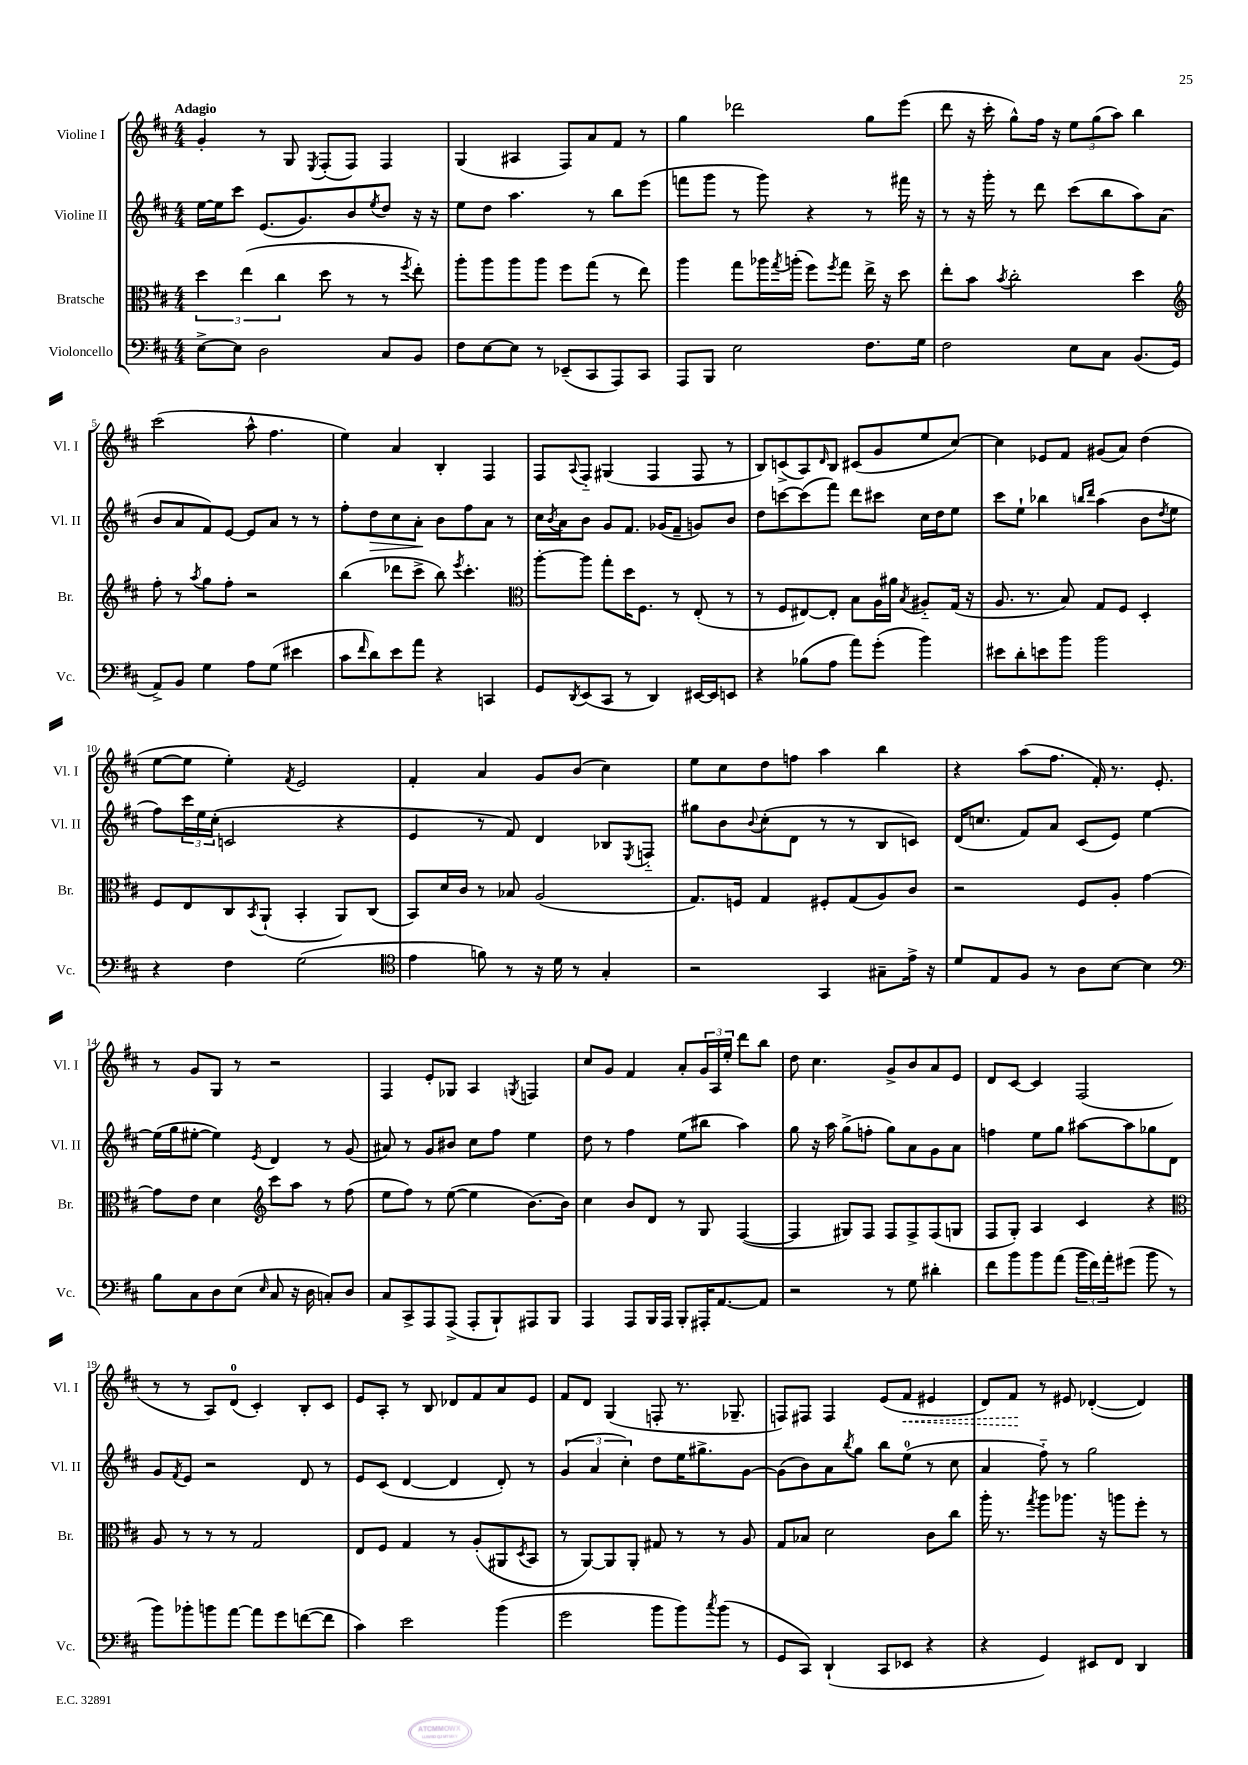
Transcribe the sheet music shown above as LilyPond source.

<<
\new StaffGroup <<
\new Staff = "s0" \with { instrumentName = "Violine I" shortInstrumentName = "Vl. I" } {
    \clef treble \key d \major \numericTimeSignature \time 4/4 \tempo "Adagio"
    g'4-. r8 g8 \acciaccatura { e8 } fis8-.( fis8) fis4 |
    g4( ais4 fis8) a'8 fis'8 r8 |
    g''4 des'''2 g''8 e'''8( |
    d'''8 r16 cis'''16-. g''8-^) fis''16 r16 \tuplet 3/2 { e''8 g''8( a''8) } b''4 |
    cis'''2( a''8-^ fis''4. |
    e''4) a'4 b4-. fis4 |
    fis8 \appoggiatura { a8 } fis8-_ gis4( fis4 fis8 r8 |
    b8) c'8->( a8) \grace { d'16 } b8 cis'8( g'8 e''8 cis''8~) |
    cis''4 ees'8 fis'8 gis'8( a'8) d''4( |
    e''8~ e''8 e''4-.) \acciaccatura { fis'8 } e'2 |
    fis'4-. a'4 g'8 b'8( cis''4) |
    e''8 cis''8 d''8 f''8 a''4 b''4 |
    r4 a''8( fis''8. fis'16-.) r8. e'8.-. |
    r8 g'8 g8 r8 r2 |
    fis4 e'8-. ges8 a4 \acciaccatura { g8 } f4 |
    cis''8 g'8 fis'4 a'8-. \tuplet 3/2 { g'16 a16 e''16-. } d'''8 b''8 |
    d''8 cis''4. g'8-> b'8 a'8 e'8 |
    d'8 cis'8~ cis'4 fis2( |
    r8 r8 a8) d'8-0( cis'4-.) b8-. cis'8 |
    e'8 a8-. r8 b8 des'8 fis'8 a'8 e'8 |
    fis'8 d'8 g4( f8-. r8. ges8.-- |
    f8) fis8 fis4 e'8( \once \override Hairpin.style = #'dashed-line fis'8\< eis'4 |
    d'8) fis'8\! r8 eis'8 des'4~-.( des'4) \bar "|." |
}
\new Staff = "s1" \with { instrumentName = "Violine II" shortInstrumentName = "Vl. II" } {
    \clef treble \key d \major \numericTimeSignature \time 4/4
    e''16~ e''16 cis'''8 e'8.( g'8.) b'8 \acciaccatura { e''8 } d''8 r16 r16 |
    e''8 d''8 a''4. r8 b''8 e'''8( |
    f'''8 g'''8 r8 g'''8) r4 r8 fis'''16 r16 |
    r8 r16 g'''16-. r8 d'''8 cis'''8( b''8 a''8) a'8( |
    b'8 a'8 fis'8) e'8~ e'8 a'8 r8 r8 |
    fis''8-. d''8\> cis''8 a'8-.\! b'8 fis''8 a'8 r8 |
    cis''16 \acciaccatura { b'8 } a'16 b'8 g'8 fis'8. ges'16( fis'8-- g'8) b'8 |
    d''8 c'''8~ c'''8( fis'''8) d'''8 cis'''8 cis''16 d''16 e''8 |
    cis'''8 e''8-! bes''4 \grace { b''16 d'''16 } a''4( b'8 \acciaccatura { d''8 } e''8 |
    fis''8) \tuplet 3/2 { cis'''16 e''16 cis''16-.( } c'2 r4 |
    e'4 r8 fis'8) d'4 bes8 \acciaccatura { e8 } f8-_ |
    gis''8 b'8 \appoggiatura { b'8 } cis''8-.( d'8 r8 r8 b8 c'8) |
    d'16( c''8. fis'8) a'8 cis'8( e'8) e''4~ |
    e''16( g''16 eis''8~-. eis''4) \acciaccatura { e'8 } d'4 r8 g'8( |
    ais'8) r8 g'8 bis'8 cis''8 fis''8 e''4 |
    d''8 r8 fis''4 e''8( bis''8 a''4) |
    g''8 r16 a''16 g''8->( f''8-. g''8) a'8 g'8 a'8 |
    f''4 e''8 g''8 ais''8~ ais''8 ges''8 d'8 |
    g'8 \acciaccatura { fis'8 } e'8 r2 d'8 r8 |
    e'8 cis'8( d'4~ d'4 d'8-.) r8 |
    \tuplet 3/2 { g'4( a'4 cis''4-.) } d''8 e''16 gis''8.-> g'8~ |
    g'8( b'8) a'8 \acciaccatura { b''8 } g''8 b''8 e''8-0( r8 cis''8 |
    a'4 fis''8-_) r8 g''2 \bar "|." |
}
\new Staff = "s2" \with { instrumentName = "Bratsche" shortInstrumentName = "Br." } {
    \clef alto \key d \major \numericTimeSignature \time 4/4
    \tuplet 3/2 { d''4 e''4( cis''4 } d''8 r8 r8 \acciaccatura { fis''8 } e''8-.) |
    a''8-. a''8 a''8 a''8 fis''8 g''8( r8 e''8) |
    a''4 g''8 aes''16 \acciaccatura { g''8 } a''16-.( fis''8) \acciaccatura { fis''8 } g''8 e''16-> r16 d''8 |
    e''8-. b'8 \acciaccatura { b'8 } cis''2-. d''4 |
    \clef treble fis''8-. r8 \acciaccatura { a''8 } g''8 fis''8-. r2 |
    b''4( des'''8 cis'''8-> b''8) \acciaccatura { e'''8 } cis'''4.-. |
    \clef alto a''8~-. a''8 g''8-. d''16 fis8. r8 e8-.( r8 |
    r8 fis8 eis8~) eis8-. b8 a16 ais'16 \acciaccatura { b8 } ais8-_ g16( r16 |
    a8. r8. b8) g8 fis8 d4-. |
    fis8 e8 cis8 \acciaccatura { b,8 } a,8-!( b,4-. a,8) cis8( |
    b,8) d'16 cis'16 r8 bes8 a2( |
    g8.) f16 g4 fis8-. g8( a8) cis'8 |
    r2 fis8 a8-. g'4~ |
    g'8 e'8 d'4 \clef treble cis'''8 a''8 r8 fis''8( |
    e''8 fis''8) r8 e''8~( e''4 b'8.~) b'16 |
    cis''4 b'8 d'8 r8 g8 fis4~( |
    fis4 gis8) fis8 fis8 fis8-> fis8( g8 |
    fis8 g8-.) a4 cis'4 r4 |
    \clef alto a8 r8 r8 r8 g2 |
    e8 fis8 g4 r8 a8-.( ais,8 \acciaccatura { d8 } b,8 |
    r8 a,8~) a,8 a,8-. gis8 r8 r8 a8 |
    g8 bes8 d'2 cis'8 cis''8 |
    a''16-. r8. \acciaccatura { g''8 } a''8 aes''8. r16 a''8 fis''8-. r8 \bar "|." |
}
\new Staff = "s3" \with { instrumentName = "Violoncello" shortInstrumentName = "Vc." } {
    \clef bass \key d \major \numericTimeSignature \time 4/4
    e8~-> e8 d2 cis8 b,8 |
    fis8 e8~ e8 r8 ees,8--( cis,8 a,,8) cis,8 |
    a,,8 b,,8 e2 fis8. g16 |
    fis2 e8 cis8 b,8.( g,16 |
    a,8->) b,8 g4 a8 g8( eis'4 |
    cis'8 \grace { fis'16 } d'8) e'8 a'8 r4 c,4 |
    g,8 \acciaccatura { d,8 } e,8( cis,8 r8 d,4) eis,16~ eis,16 e,8 |
    r4 bes8( a8 a'8) g'8-.( b'4) |
    eis'8 d'8-. e'8 b'8 b'2 |
    r4 fis4 g2( |
    \clef tenor e'4 f'8) r8 r16 d'16 r8 g4-. |
    r2 g,4 gis8-- e'16-> r16 |
    d'8 e8 fis8 r8 a8 b8~ b4 |
    \clef bass b8 cis8 d8 e8( \grace { e16 } cis8 r16 d16 c8-.) d8 |
    cis8 cis,8-> a,,8 a,,8->( a,,8-. b,,8-!) ais,,8 b,,8 |
    a,,4 a,,8 b,,16 a,,16 b,,8-. ais,,16-. a,8.~ a,8 |
    r2 r8 g8 dis'4-. |
    fis'8 b'8 b'8 a'8( \tuplet 3/2 { b'16 fis'16) a'16-. } gis'8( b'8 r8 |
    b'8) bes'8-. b'8 a'8~ a'8 g'8 f'8~( f'8 |
    cis'4) e'2 b'4( |
    g'2 b'8 b'8) \acciaccatura { cis''8 } b'8( r8 |
    g,8 cis,8) d,4-!( cis,8 ees,8 r4 |
    r4 g,4) eis,8 fis,8 d,4 \bar "|." |
}
>>
>>
